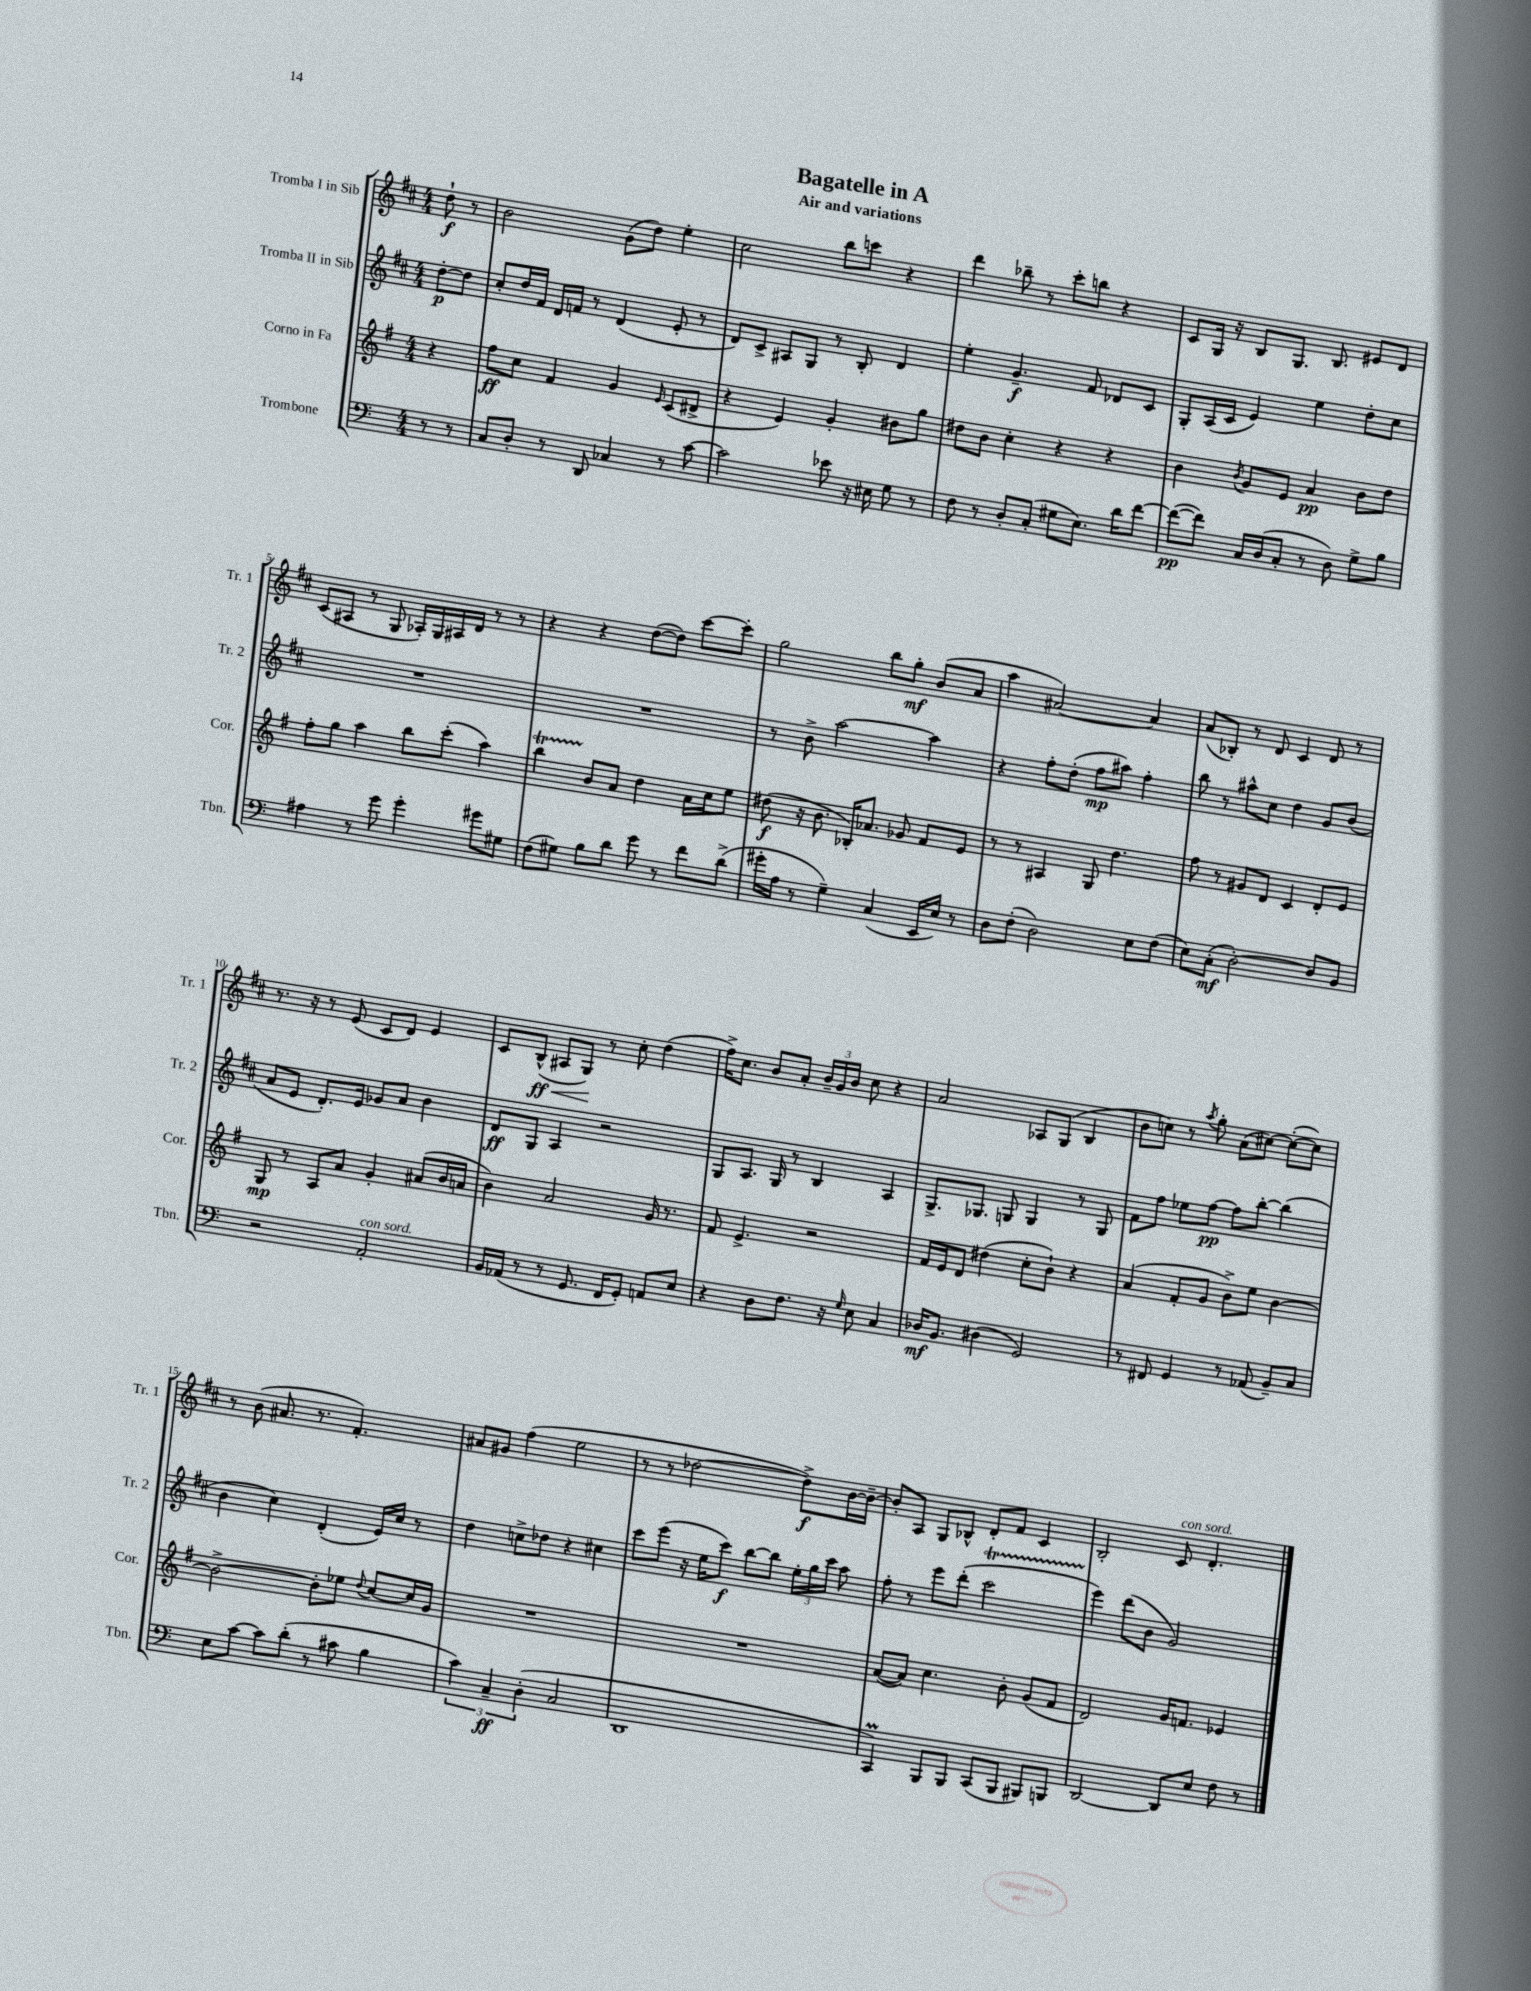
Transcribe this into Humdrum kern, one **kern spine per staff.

**kern	**kern	**kern	**kern
*staff4	*staff3	*staff2	*staff1
*clefF4	*clefG2	*clefG2	*clefG2
*k[]	*k[f#]	*k[f#c#]	*k[f#c#]
*M4/4	*M4/4	*M4/4	*M4/4
8r	4r	[8dd'\L	8dd`\
8r	.	8dd\]J	8r
=	=	=	=
8C/L	8ff#\L	8cc#'/L	2b\
8D'/J	8cc\J	16dd/L	.
.	.	16f#/JJ	.
8r	4f#/	16d/LL	.
.	.	16f/JJ	.
8DD/	.	8r	.
4C-/	4g/	(4d/	(8g\L
.	.	.	8dd\J)
.	16qqe/	.	.
8r	(8c/L	8e'/	4ee'\
[8c\	8d#^/J	8r	.
=	=	=	=
2c\]	4r	8d/L)	2cc#\
.	.	8c#^/J	.
.	4e/)	8A#/L	.
.	.	8G/J	.
8e-\	4g'/	8r	8bb\L
16r	.	8B'/	8ccc\J
16E#\	.	.	.
8G\	8b#\L	4d/	4r
8r	8gg\J	.	.
=	=	=	=
8F\	8dd#\L	4ee'\	4ddd\
8r	8b\J	.	.
8D'/L	4cc'\	4.g~/	8bb-~\
(8C'/J	.	.	8r
8G#\L	4r	.	8ccc#'\L
8.E\J)	.	8f#/	8bb\J
.	4r	8d-/L	4r
16d\LK	.	.	.
[8f\J	.	8c#/J	.
=	=	=	=
(8f\_L	4b\	8G'/L	8c#/L
8f\]J)	.	(16A/L	16G/Jk
.	.	16c#/JJ	16r
.	8qb/	.	.
16C/LL	8g/L	4e/)	8B/L
(16D/J	.	.	.
8C'/J	8e/J	.	8.G/J
8r	4a/	4ee\	.
.	.	.	8.B/
8D\)	.	.	.
8G^\L	8b\L	8dd'\L	8e#/L
8B\J	8dd\J	8cc#\J	8d/J
=	=	=	=
4A#\	8ff#'\L	1r	(8c#/L
.	8gg\J	.	8A#/J
8r	4aa\	.	8r
8g\	.	.	8G/
4g'\	8bb\L	.	16A-'/LL)
.	.	.	16G/
.	(8ccc'\J	.	16A#/
.	.	.	16d/JJ
8g#\L	4aa\)	.	8r
8G#\J	.	.	8r
=	=	=	=
(8F\L	4bb\	1r	4r
8G#\J)	.	.	.
8B\L	8b/L	.	4r
8d\J	8a/J	.	.
8g\	4dd\	.	([8dd\L
8r	.	.	8dd\]J)
8f\L	16a\LL	.	[8ccc#\L
.	16cc\J	.	.
(8d^\J	8ee\J	.	8ccc#'\]J
=	=	=	=
16g#'\LL	(8dd#\	8r	2gg\
16A\JJ	.	.	.
8r	16r	8b^\	.
.	8.b\	.	.
4G~\)	.	[2aa\	.
.	16B-'/LK)	.	.
.	8.a-/J	.	.
(4C/	.	.	8bb\L
.	8g-/	.	8gg'\J
16EE/LL	8f#/L	4aa\]	(8b/L
16E/JJ)	.	.	.
8r	8e/J	.	8a/J
=	=	=	=
8D\L	8r	4r	4aa\
(8F'\J	8r	.	.
2D\)	4A#/	8ff#'\L	[2a#/)
.	.	(8dd'\J	.
.	8G/	8ff#\L	.
.	4.dd\	8aa#\J)	.
8E\L	.	4ff#'\	4a#/]
(8F\J	.	.	.
=	=	=	=
8E\L)	8ff#\	8bb\	(8a/L
(8C'\J	8r	8r	8B-'/J)
[2D'\)	8g#/L	8aa#^^\L	8r
.	8d/J	8cc#\J	8d/
.	4c/	4dd\	4c#/
8D/]L	8d'/L	8g/L	8d/
8BB/J	8e/J	(8b/J	8r
=	=	=	=
2r	8G/	8a/L	8.r
.	8r	8e/J	.
.	.	.	16r
.	8A/L	8.d'/L)	8r
.	8a/J	.	(8e/
.	.	16e/Jk	.
2AA'/	4g'/	8g-/L	8c#/L
.	.	8a/J	8d/J)
.	(8a#/L	4b\	4e/
.	16b/L	.	.
.	16a/JJ	.	.
=	=	=	=
16BB/LL	4b\)	8d/L	8c#/L
(16AA-/JJ	.	.	.
8r	.	8G/J	(8B^^/J
8r	2a/	4A/	8A#/L
8.GG/	.	.	8G/J)
.	.	2r	8r
16FF/LK	.	.	.
8GG'/J)	.	.	8cc#'\
8AA/L	16g/	.	(4dd\
.	8.r	.	.
8E/J	.	.	.
=	=	=	=
4r	8f#/	8G/L	16ff#^\LK)
.	.	.	8.cc#\J
.	4.e^/	8.A/J	.
8D\L	.	.	8b/L
.	.	16G/	.
8.F\J	.	8r	8a'/J
.	2r	4B/	24b~/LL
.	.	.	24g/
16r	.	.	.
.	.	.	24b/JJ
16qqG/	.	.	.
8E\	.	.	8cc#\
4C/	.	4A/	4r
=	=	=	=
16D-/LK	16f#/LL	8.G^/L	2a/
8.BB/J	16e/J	.	.
.	8d/J	.	.
.	.	8.G-/J	.
(4D#\	(4dd#\	.	.
.	.	8G/	.
2GG/)	8cc'\L	4G/	8A-/L
.	8b`\J)	.	(8G/J
.	4r	8r	4B/
.	.	8G/	.
=	=	=	=
8r	(4a/	8f#\L	8b\L
8FF#/	.	8ff#\J	8cc\J)
4GG/	8f#'/L	8ee-\L	8r
.	.	.	8qaa/
.	8g/J	[8ff#\J	8gg'\
8r	8b^\L)	8ff#\]L	(8a\L
(8AA-/	8ee\J	[8bb'\J	[8cc#\J)
8BB~/L)	[4b\	(4bb\]	(8cc#'\_L
8C/J	.	.	8cc#\]J)
=	=	=	=
8E\L	2b^\_	4b\	8r
[8c\J	.	.	(8b\
8c\]L	.	4cc#\)	8.a#/
(8d'\J	.	.	.
.	.	.	8.r
8r	8b'\]L	(4d'/	.
8c#\	8ee-\J	.	4.f#'/)
.	8qqdd/	.	.
4B\	[8cc/L	16e/LL)	.
.	.	16cc#/JJ	.
.	16cc/]L	8r	.
.	16g/JJ	.	.
=	=	=	=
6c\)	1r	4dd\	8a#/L
.	.	.	8g#/J
6C~/	.	.	.
.	.	8cc^\L	(4ff#\
(6D'\	.	.	.
.	.	8dd-\J	.
2C/	.	4r	2ee\
.	.	4cc#\	.
=	=	=	=
1DD	1r	8ccc#\L	8r
.	.	(8eee\J	8r
.	.	16r	[2dd-\
.	.	16ee\LK	.
.	.	8ccc#\J)	.
.	.	[8bb\L	.
.	.	8bb\]J	.
.	.	24ee'\LL	8dd-^\]L)
.	.	24gg\	.
.	.	24ccc#\JJ	.
.	.	8aa\	[16b\L
.	.	.	16b~\_JJ
=	=	=	=
4CC/)	([8a/L	8ff#'\	8b'/]L
.	8a/]J)	8r	8A/J
8BBB/L	4.cc\	8eee\L	8G/L
8BBB/J	.	(8ddd'\J	8B-^^/J
(8CC/L	.	2ccc#\	8d'/L
8BBB/J	8b'\	.	8f#/J
8BBB#/L)	(8g/L	.	4c#/
8BBB/J	8f#/J	.	.
=	=	=	=
[2DD/	2d/)	4eee\)	2B'/
.	.	(8ddd\L	.
.	.	8b\J	.
8DD/]L	16g/LK	2g/)	8c#/
.	8.f/J	.	.
8E/J	.	.	4.d'/
8F\	4e-/	.	.
8r	.	.	.
==	==	==	==
*-	*-	*-	*-
